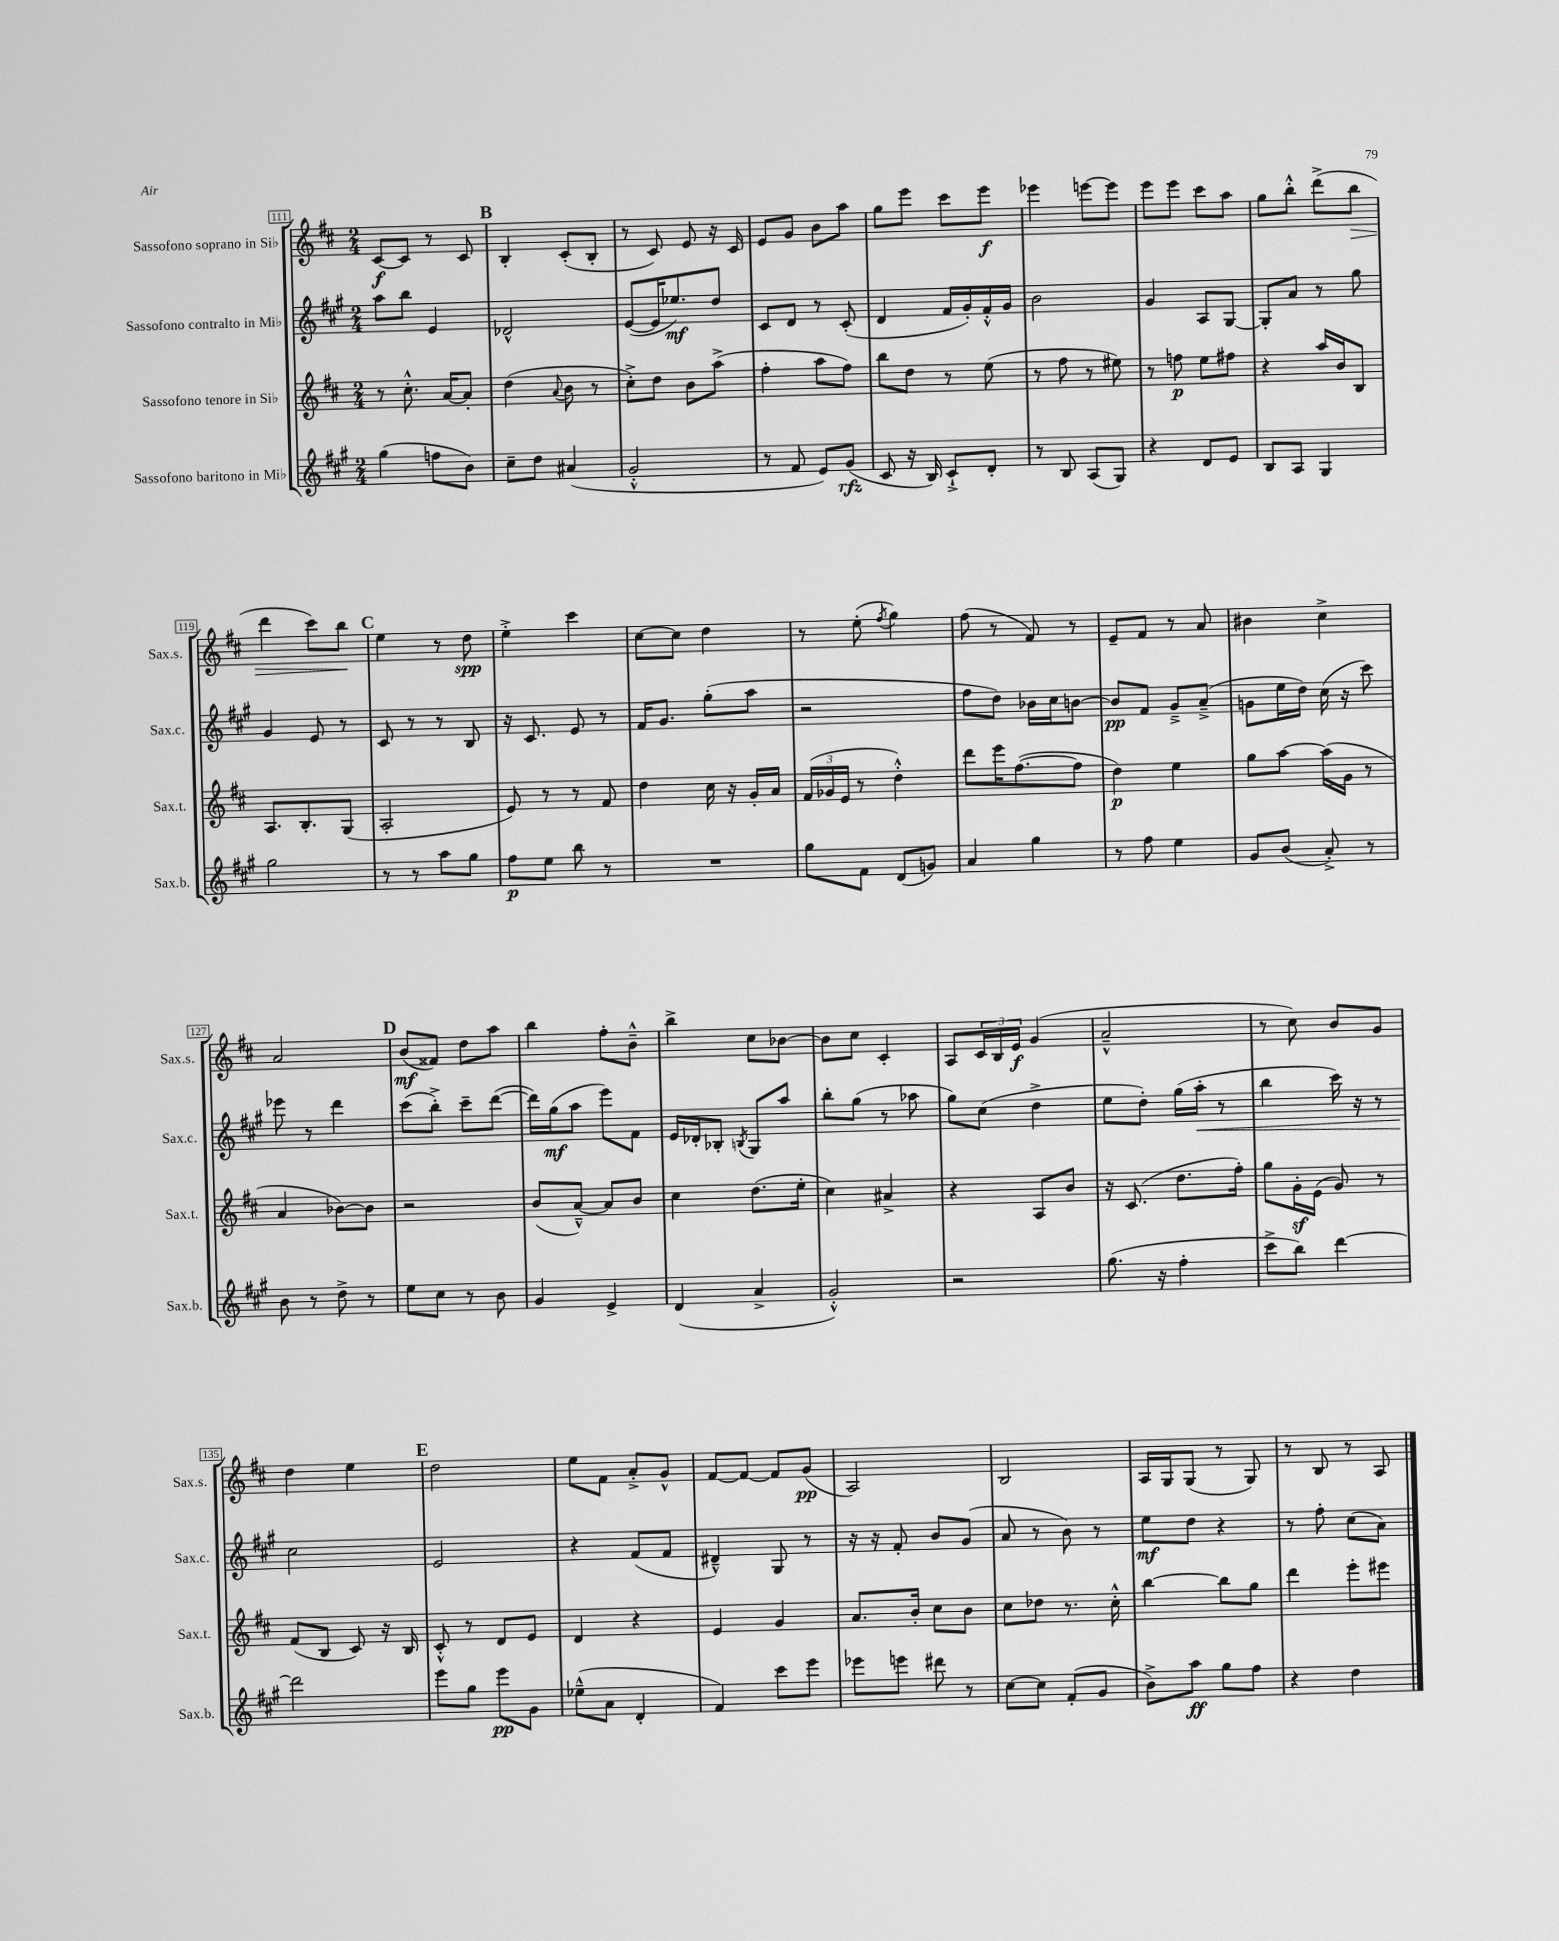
<<
\new StaffGroup <<
\new Staff = "s0" \with { instrumentName = "Sassofono soprano in Sib" shortInstrumentName = "Sax.s." } {
    \clef treble \key d \major \numericTimeSignature \time 2/4
    cis'8~\f cis'8 r8 cis'8 |
    \mark \markup { \bold "B" } b4-. cis'8-.( b8-. |
    r8 cis'8) e'8 r16 cis'16 |
    e'8 g'8 b'8 a''8 |
    g''8 e'''8 cis'''8 e'''8\f |
    ees'''4 e'''8~ e'''8 |
    e'''8 e'''8 cis'''8 a''8 |
    g''8 b''8-.-^ d'''8->( b''8\> |
    d'''4 cis'''8) b''8\! |
    \mark \markup { \bold "C" } e''4 r8 d''8\spp |
    e''4-.-> cis'''4 |
    cis''8~ cis''8 d''4 |
    r8 e''8-.( \acciaccatura { fis''8 } g''4) |
    fis''8( r8 fis'8) r8 |
    e'8-- fis'8 r8 a'8 |
    bis'4 cis''4-> |
    a'2 |
    \mark \markup { \bold "D" } b'8\mf( fisis'8) d''8 a''8 |
    b''4 fis''8-. b'8---^ |
    b''4-> cis''8 bes'8~ |
    bes'8 cis''8 cis'4-. |
    a8 \tuplet 3/2 { cis'16 b16 e'16\f } g'4( |
    a'2---^ |
    r8 cis''8) b'8 g'8 |
    d''4 e''4 |
    \mark \markup { \bold "E" } d''2 |
    e''8 fis'8 a'8-.-> g'8-^ |
    fis'8~ fis'8~ fis'8 g'8\pp( |
    a2) |
    b2 |
    a16 g16 g8( r8 g8) |
    r8 b8 r8 a8 \bar "|." |
}
\new Staff = "s1" \with { instrumentName = "Sassofono contralto in Mib" shortInstrumentName = "Sax.c." } {
    \clef treble \key a \major \numericTimeSignature \time 2/4
    a''8 b''8 e'4 |
    \mark \markup { \bold "B" } des'2-^ |
    e'8~( e'16 ees''8.\mf) d''8 |
    cis'8 d'8 r8 cis'8-.( |
    d'4 fis'16 gis'16-.) fis'16-.-^ gis'16 |
    b'2 |
    gis'4 a8 gis8~ |
    gis8-. a'8 r8 gis''8 |
    gis'4 e'8 r8 |
    \mark \markup { \bold "C" } cis'8 r8 r8 b8 |
    r16 cis'8. e'8 r8 |
    fis'16 gis'8. gis''8-.( a''8 |
    r2 |
    fis''8 d''8) bes'16 cis''16 b'8~ |
    b'8\pp fis'8 gis'8---> a'8--->( |
    g'8 e''16 d''16) cis''16( r16 cis'''8) |
    ees'''8 r8 d'''4 |
    \mark \markup { \bold "D" } cis'''8( b''8-.->) cis'''8-- d'''8~( |
    d'''16) gis''16\mf( a''8 e'''8) fis'8 |
    e'16 des'16-. bes8-. \acciaccatura { b8 } gis8 a''8 |
    b''8-. gis''8( r8 aes''8 |
    gis''8) cis''8( d''4-> |
    e''8 d''8-.) gis''16( a''16-.\< r8 |
    b''4 cis'''16) r16 r8 |
    cis''2\! |
    \mark \markup { \bold "E" } e'2 |
    r4 fis'8( fis'8 |
    dis'4---^) gis8 r8 |
    r16 r16 fis'8-. b'8 gis'8( |
    a'8 r8 b'8) r8 |
    e''8\mf d''8 r4 |
    r8 fis''8-. cis''8( a'8) \bar "|." |
}
\new Staff = "s2" \with { instrumentName = "Sassofono tenore in Sib" shortInstrumentName = "Sax.t." } {
    \clef treble \key d \major \numericTimeSignature \time 2/4
    r8 cis''8.-.-^ a'16~ a'8-. |
    \mark \markup { \bold "B" } d''4( \appoggiatura { a'8 } b'8 r8 |
    cis''8-.->) d''8 b'8 a''8->( |
    fis''4-. a''8 fis''8) |
    b''8 d''8 r8 e''8( |
    r8 fis''8 r8 eis''8) |
    r8 f''8\p e''8 fis''8 |
    r4 a''16 b'16 b8 |
    a8. b8.-. g8( |
    \mark \markup { \bold "C" } a2-. |
    e'8) r8 r8 fis'8 |
    d''4 cis''16 r16 g'16-. a'16 |
    \tuplet 3/2 { fis'16( ges'16 e'16 } r8 d''4-.-^) |
    d'''8 e'''16 fis''8.~( fis''8 |
    d''4\p) e''4 |
    g''8 a''8~ a''16( g'16 r8 |
    a'4 bes'8~) bes'8 |
    \mark \markup { \bold "D" } r2 |
    b'8( a'8~---^) a'8 b'8 |
    cis''4 d''8.( e''16-. |
    cis''4) ais'4-> |
    r4 a8 b'8 |
    r16 cis'8.( d''8. fis''16-.) |
    g''8 g'16-.\sf e'16( g'8) r8 |
    fis'8( b8 cis'8) r16 b16 |
    \mark \markup { \bold "E" } cis'8-.-^ r8 d'8 e'8 |
    d'4 r4 |
    e'4 g'4 |
    a'8. b'16-. cis''8 b'8 |
    cis''8 des''8 r8. cis''16-.-^ |
    b''4~ b''8 g''8 |
    d'''4 e'''8-. eis'''8 \bar "|." |
}
\new Staff = "s3" \with { instrumentName = "Sassofono baritono in Mib" shortInstrumentName = "Sax.b." } {
    \clef treble \key a \major \numericTimeSignature \time 2/4
    gis''4( f''8 b'8) |
    \mark \markup { \bold "B" } cis''8-- d''8 ais'4( |
    gis'2-.-^ |
    r8 fis'8 e'8) gis'8\rfz( |
    cis'8 r16 b16) cis'8-!-> d'8-. |
    r8 b8 a8( gis8) |
    r4 d'8 e'8 |
    b8 a8 gis4 |
    gis''2 |
    \mark \markup { \bold "C" } r8 r8 a''8 gis''8 |
    fis''8\p e''8 b''8 r8 |
    R2 |
    gis''8 fis'8 d'8( g'8) |
    a'4 gis''4 |
    r8 fis''8 e''4 |
    gis'8 b'8( a'8-.->) r8 |
    b'8 r8 d''8-> r8 |
    \mark \markup { \bold "D" } e''8 cis''8 r8 b'8 |
    gis'4 e'4-> |
    d'4( a'4-> |
    gis'2-.-^) |
    r2 |
    gis''8.( r16 fis''4-. |
    cis'''8-> b''8) d'''4~ |
    d'''2 |
    \mark \markup { \bold "E" } e'''8 gis''8 e'''8\pp gis'8 |
    ees''8---^( a'8 d'4-. |
    fis'4) cis'''8 e'''8 |
    ees'''8 e'''8 dis'''8 r8 |
    cis''8~ cis''8 fis'8-.( gis'8 |
    b'8->) a''8\ff gis''8 fis''8 |
    r4 d''4 \bar "|." |
}
>>
>>
\layout { \context { \Score currentBarNumber = #111 \override BarNumber.stencil = #(make-stencil-boxer 0.1 0.3 ly:text-interface::print) } }
